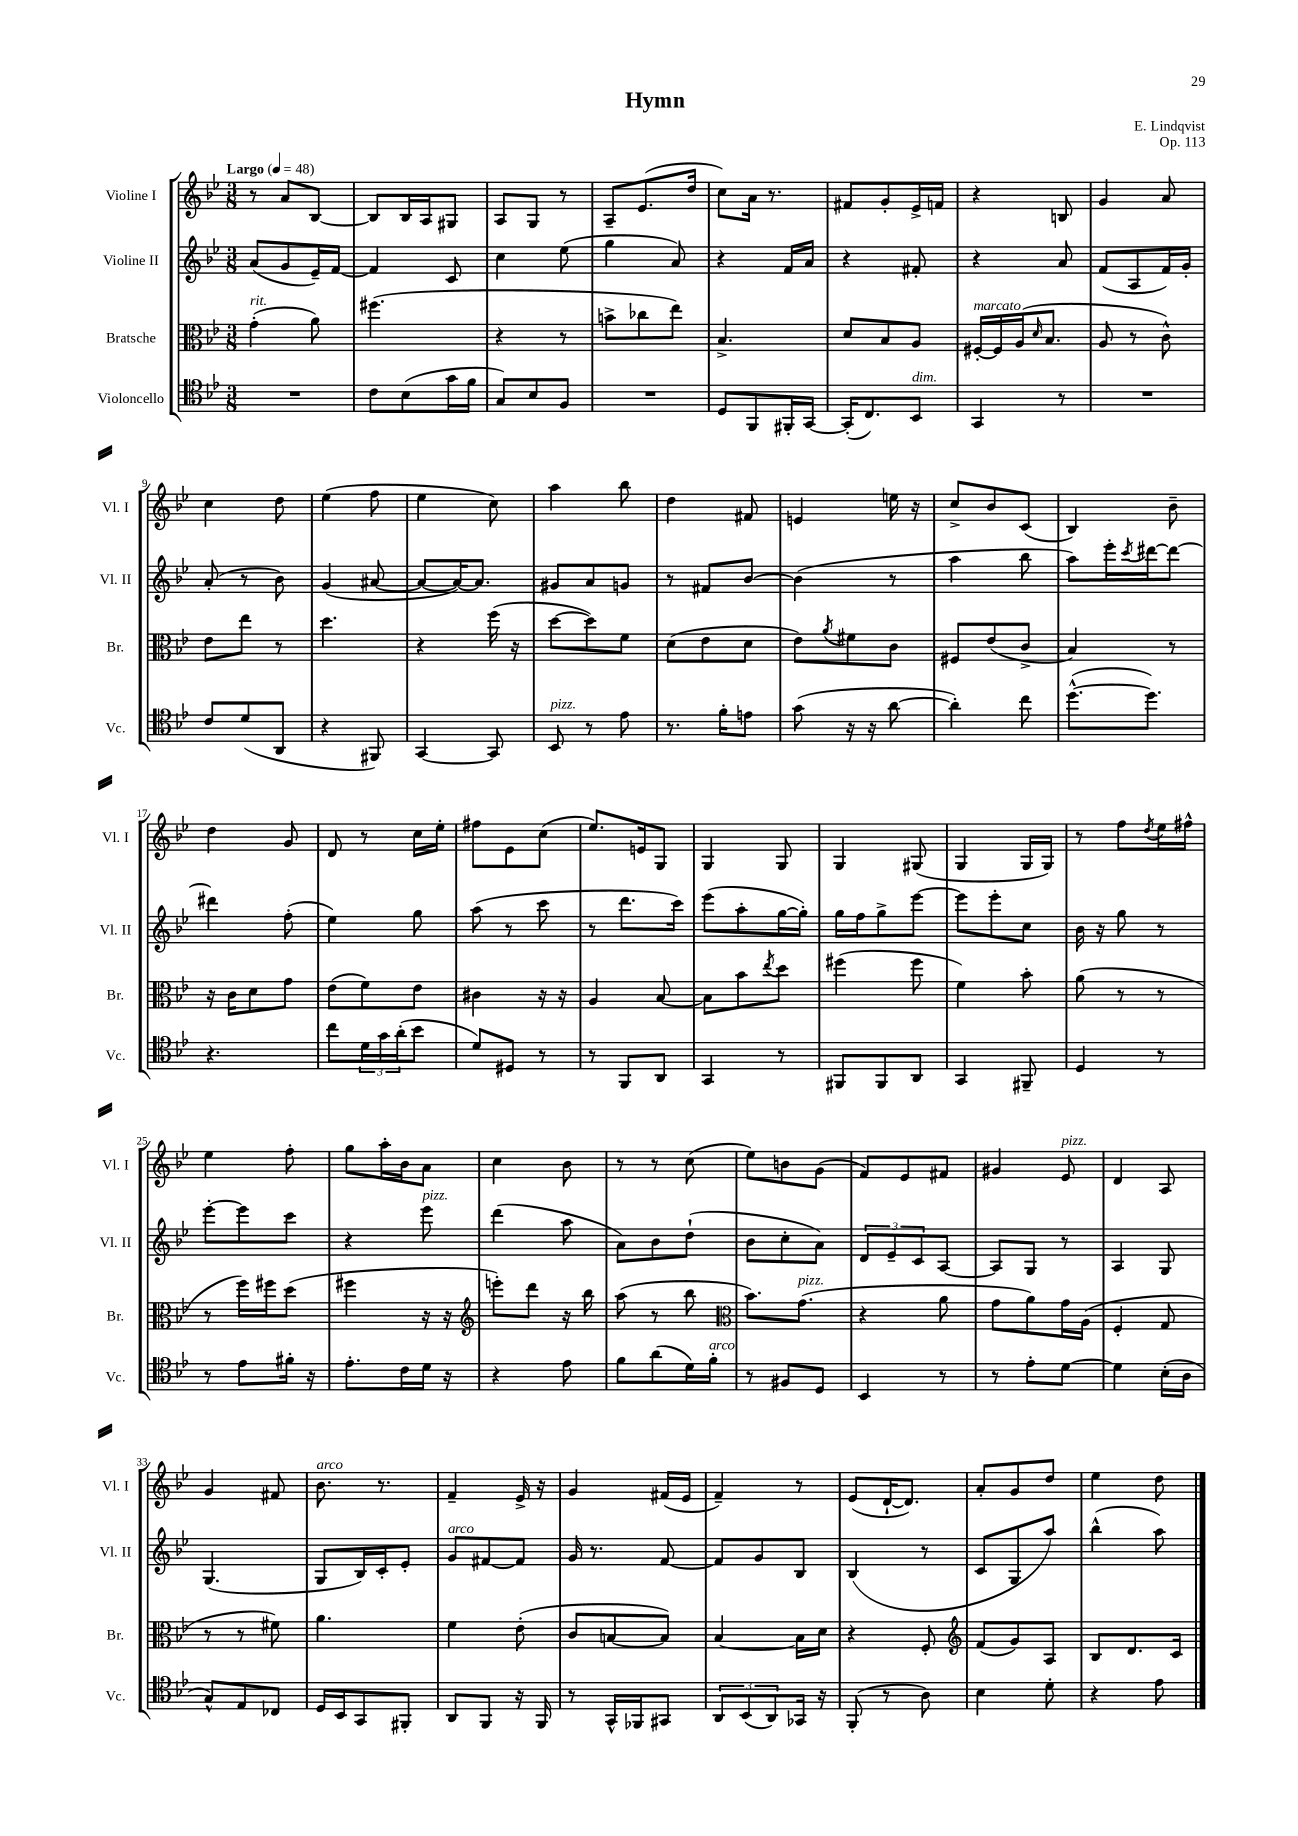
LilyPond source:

\header { title = "Hymn" composer = "E. Lindqvist" opus = "Op. 113" }
<<
\new StaffGroup <<
\new Staff = "s0" \with { instrumentName = "Violine I" shortInstrumentName = "Vl. I" } {
    \clef treble \key bes \major \numericTimeSignature \time 3/8 \tempo "Largo" 4 = 48
    r8 a'8 bes8~ |
    bes8 bes16 a16 gis8 |
    a8 g8 r8 |
    a8-- ees'8.( d''16 |
    c''8) a'16 r8. |
    fis'8 g'8-. ees'16-> f'16 |
    r4 b8 |
    g'4 a'8 |
    c''4 d''8 |
    ees''4( f''8 |
    ees''4 c''8) |
    a''4 bes''8 |
    d''4 fis'8 |
    e'4 e''16 r16 |
    c''8-> bes'8 c'8( |
    bes4) bes'8-- |
    d''4 g'8 |
    d'8 r8 c''16 ees''16-. |
    fis''8 ees'8 c''8( |
    ees''8.) e'16 g8 |
    g4 g8 |
    g4 gis8( |
    g4 g16 g16) |
    r8 f''8 \acciaccatura { d''8 } ees''16 fis''16-^ |
    ees''4 f''8-. |
    g''8 a''16-. bes'16 a'8 |
    c''4 bes'8 |
    r8 r8 c''8( |
    ees''8) b'8 g'8( |
    f'8) ees'8 fis'8 |
    gis'4 ees'8^\markup { \italic "pizz." } |
    d'4 a8 |
    g'4 fis'8 |
    bes'8.^\markup { \italic "arco" } r8. |
    f'4-- ees'16-> r16 |
    g'4 fis'16( ees'16 |
    f'4--) r8 |
    ees'8( d'16~-! d'8.) |
    a'8-. g'8 d''8 |
    ees''4 d''8 \bar "|." |
}
\new Staff = "s1" \with { instrumentName = "Violine II" shortInstrumentName = "Vl. II" } {
    \clef treble \key bes \major \numericTimeSignature \time 3/8
    a'8( g'8 ees'16--) f'16~ |
    f'4 c'8 |
    c''4 ees''8( |
    g''4 a'8) |
    r4 f'16 a'16 |
    r4 fis'8-. |
    r4 a'8 |
    f'8( a8 f'16) g'16-. |
    a'8-.( r8 bes'8) |
    g'4( ais'8~ |
    ais'8~ ais'16~) ais'8. |
    gis'8 a'8 g'8 |
    r8 fis'8 bes'8~ |
    bes'4( r8 |
    a''4 bes''8 |
    a''8) ees'''16-. \acciaccatura { c'''8 } dis'''16~ dis'''8~ |
    dis'''4 f''8-.( |
    ees''4) g''8 |
    a''8( r8 c'''8 |
    r8 d'''8. c'''16) |
    ees'''8( a''8-. g''16~ g''16-.) |
    g''16 f''16 g''8-> ees'''8~ |
    ees'''8 ees'''8-. c''8 |
    bes'16 r16 g''8 r8 |
    ees'''8~-. ees'''8 c'''8 |
    r4 ees'''8^\markup { \italic "pizz." } |
    d'''4( a''8 |
    a'8) bes'8 d''8-!( |
    bes'8 c''8-. a'8) |
    \tuplet 3/2 { d'8 ees'8-- c'8 } a8~ |
    a8 g8 r8 |
    a4 g8 |
    g4.( |
    g8 bes16) c'16-. ees'8-. |
    g'8^\markup { \italic "arco" } fis'8~ fis'8 |
    g'16 r8. f'8~ |
    f'8 g'8 bes8 |
    bes4( r8 |
    c'8 g8 a''8) |
    bes''4-^( a''8) \bar "|." |
}
\new Staff = "s2" \with { instrumentName = "Bratsche" shortInstrumentName = "Br." } {
    \clef alto \key bes \major \numericTimeSignature \time 3/8
    g'4-.^\markup { \italic "rit." }( a'8) |
    fis''4.( |
    r4 r8 |
    b'8-> ces''8 ees''8) |
    bes4.-> |
    d'8 bes8 a8 |
    fis16~-.^\markup { \italic "marcato" } fis16 a16( \grace { d'16 } bes8. |
    a8 r8 c'8-^) |
    ees'8 ees''8 r8 |
    d''4. |
    r4 f''16( r16 |
    d''8~ d''8) f'8 |
    d'8( ees'8 d'8 |
    ees'8) \acciaccatura { a'8 } fis'8 c'8 |
    fis8 ees'8( c'8-> |
    bes4) r8 |
    r16 c'16 d'8 g'8 |
    ees'8( f'8) ees'8 |
    cis'4 r16 r16 |
    a4 bes8~ |
    bes8 bes'8 \acciaccatura { ees''8 } d''8 |
    fis''4( fis''8 |
    f'4) bes'8-. |
    a'8( r8 r8 |
    r8 f''16) fis''16 d''8( |
    fis''4 r16 r16 |
    \clef treble e'''8-.) d'''8 r16 bes''16 |
    a''8( r8 bes''8 |
    \clef alto bes'8.) g'8.^\markup { \italic "pizz." }( |
    r4 a'8 |
    g'8 a'8) g'16 a16( |
    f4-. g8 |
    r8 r8 fis'8) |
    a'4. |
    f'4 ees'8-.( |
    c'8 b8~ b8) |
    bes4~ bes16 d'16 |
    r4 f8-. |
    \clef treble f'8( g'8) a8 |
    bes8 d'8. c'16 \bar "|." |
}
\new Staff = "s3" \with { instrumentName = "Violoncello" shortInstrumentName = "Vc." } {
    \clef tenor \key bes \major \numericTimeSignature \time 3/8
    R4. |
    c'8 bes8( g'16 f'16 |
    g8) bes8 f8 |
    R4. |
    d8 f,8 fis,16-. g,16~ |
    g,16-.( c8.) bes,8^\markup { \italic "dim." } |
    g,4 r8 |
    R4. |
    c'8 d'8( a,8 |
    r4 fis,8) |
    g,4~ g,8 |
    bes,8^\markup { \italic "pizz." } r8 ees'8 |
    r8. f'16-. e'8 |
    g'8( r16 r16 a'8~ |
    a'4-.) c''8 |
    d''8.~-^( d''8.) |
    r4. |
    c''8 \tuplet 3/2 { d'16 g'16 a'16-.( } bes'8 |
    d'8) dis8 r8 |
    r8 f,8 a,8 |
    g,4 r8 |
    fis,8 fis,8 a,8 |
    g,4 fis,8-- |
    d4 r8 |
    r8 ees'8 fis'16-. r16 |
    ees'8.-. c'16 d'16 r16 |
    r4 ees'8 |
    f'8 a'8( d'16) f'16-.^\markup { \italic "arco" } |
    r8 fis8 d8 |
    bes,4 r8 |
    r8 ees'8-. d'8~ |
    d'4 bes16-.( a16 |
    g8-^) ees8 ces8 |
    d16 bes,16 g,8 fis,8-. |
    a,8 f,8 r16 f,16 |
    r8 g,16-^ fes,16 gis,8 |
    \tuplet 3/2 { a,8 bes,8( a,8) } ges,16 r16 |
    f,8-.( r8 a8) |
    bes4 d'8-. |
    r4 ees'8 \bar "|." |
}
>>
>>
